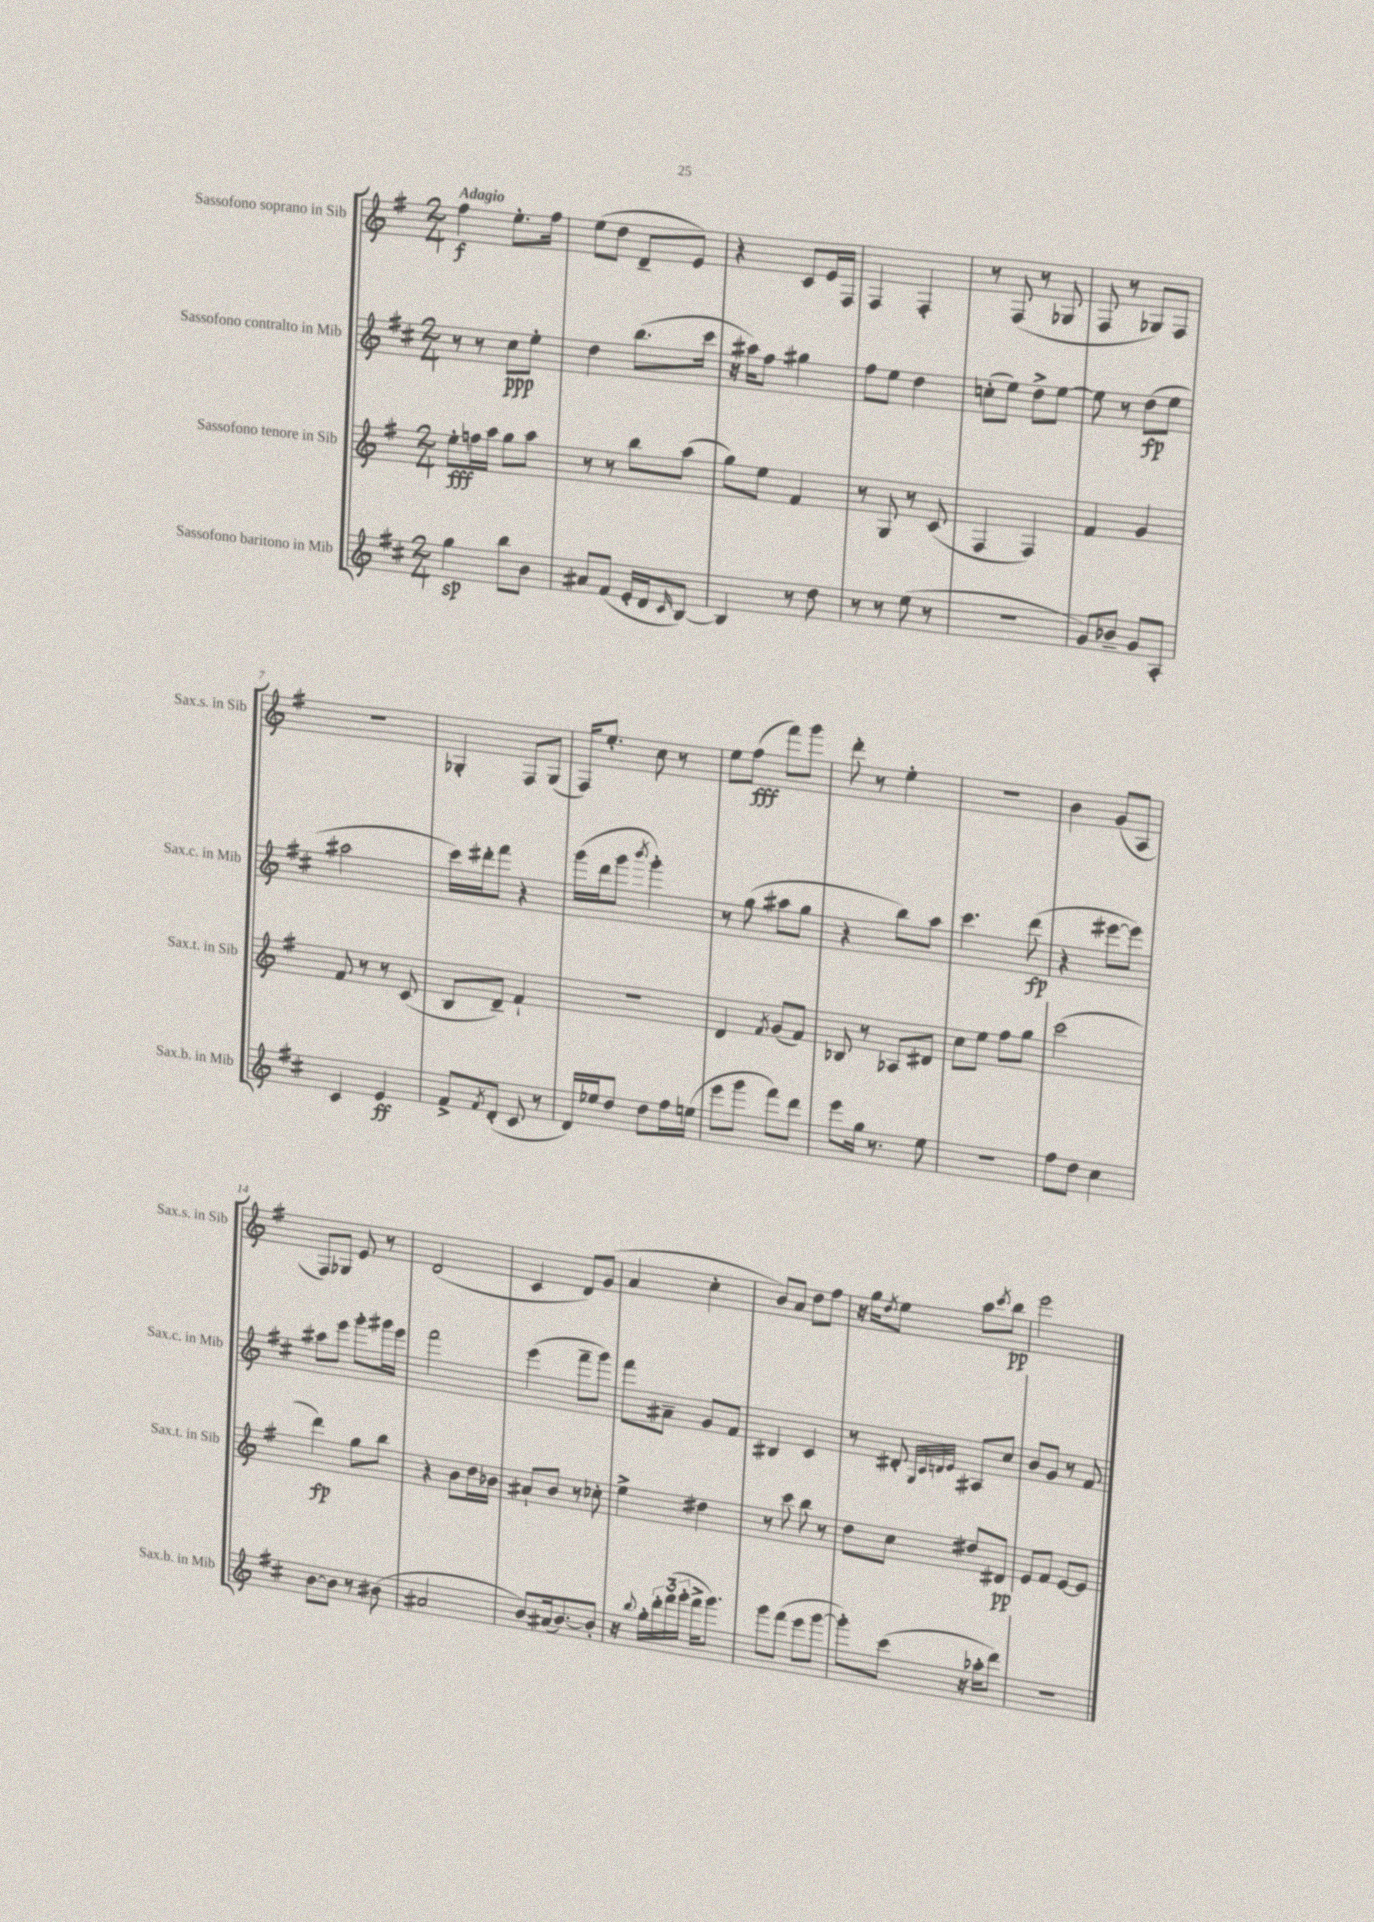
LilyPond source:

<<
\new StaffGroup <<
\new Staff = "s0" \with { instrumentName = "Sassofono soprano in Sib" shortInstrumentName = "Sax.s. in Sib" } {
    \clef treble \key g \major \numericTimeSignature \time 2/4 \tempo "Adagio"
    fis''4\f e''8.-. fis''16 |
    e''8( d''8 d'8-- e'8) |
    r4 c'8 e'16 fis16 |
    fis4 fis4-. |
    r8 fis8( r8 ges8 |
    fis8 r8 ges8) fis8 |
    R2 |
    ges4-. fis8 ges8( |
    fis16) e''8.-. c''8 r8 |
    e''8 fis''8\fff( fis'''8) g'''8 |
    d'''8-. r8 e''4-. |
    R2 |
    b'4 g'8( a8 |
    fis8) ges8 e'8 r8 |
    d'2( |
    c'4 d'8) g'8( |
    a'4 c''4-. |
    b'8) a'8 d''8 fis''8 |
    r16 g''16 \acciaccatura { d''8 } e''8 a''8 \acciaccatura { c'''8 } b''8\pp |
    e'''2 \bar "|." |
}
\new Staff = "s1" \with { instrumentName = "Sassofono contralto in Mib" shortInstrumentName = "Sax.c. in Mib" } {
    \clef treble \key d \major \numericTimeSignature \time 2/4
    r8 r8 cis''8\ppp e''8-. |
    d''4 b''8.( cis'''16 |
    r16 ais''16) fis''8 gis''4 |
    fis''8 e''8 d''4 |
    c''8-.( e''8) d''8-> e''8~ |
    e''8 r8 d''8\fp( e''8 |
    ais''2 |
    cis'''16) dis'''16-. fis'''8 r4 |
    g'''16( d'''16 g'''8 \acciaccatura { b'''8 } g'''4-.) |
    r8 g''8( ais''8 g''8 |
    r4 b''8) a''8 |
    cis'''4. d'''8\fp( |
    r4 eis'''8~ eis'''8) |
    ais''8 e'''8 g'''8-. gis'''16 e'''16 |
    fis'''2 |
    e'''4( fis'''8-- g'''8) |
    fis'''8 ais'8-- g'8 fis'8 |
    bis4 cis'4 |
    r8 dis'8-. \grace { g32 cis'32 d'32 e'32 } ais8 cis''8 |
    b'8 g'8 r8 fis'8 \bar "|." |
}
\new Staff = "s2" \with { instrumentName = "Sassofono tenore in Sib" shortInstrumentName = "Sax.t. in Sib" } {
    \clef treble \key g \major \numericTimeSignature \time 2/4
    e''8-.\fff f''16 a''16 g''8 a''8 |
    r8 r8 b''8 a''8( |
    g''8) e''8 fis'4 |
    r8 g8 r8 c'8( |
    fis4 fis4) |
    fis'4 g'4 |
    fis'8 r8 r8 c'8( |
    b8 d'8--) fis'4-! |
    r2 |
    d'4 \acciaccatura { fis'8 } g'8( fis'8) |
    bes8 r8 aes8 dis'8 |
    c''8 e''8 fis''8 g''8 |
    c'''2( |
    d'''4\fp) g''8 b''8 |
    r4 b'8 d''16 bes'16 |
    ais'8-! b'8 r8 ces''8-. |
    e''4-> dis''4 |
    r8 c'''8 b''8 r8 |
    d''8 c''8 dis''8 dis'8\pp |
    e'8 fis'8 e'8~ e'8 \bar "|." |
}
\new Staff = "s3" \with { instrumentName = "Sassofono baritono in Mib" shortInstrumentName = "Sax.b. in Mib" } {
    \clef treble \key d \major \numericTimeSignature \time 2/4
    g''4\sp b''8 b'8 |
    ais'8 fis'8( e'16-. d'16 \grace { cis'16 } b8~) |
    b4 r8 d''8 |
    r8 r8 e''8( r8 |
    R2 |
    g'8) bes'8-- g'8 a8-. |
    cis'4 e'4\ff |
    fis'8-> \acciaccatura { fis'8 } d'8-.( cis'8 r8 |
    d'16) ees''16 d''8 d''8 fis''16 e''16( |
    e'''8 g'''8 fis'''8) d'''8 |
    e'''8 g''16 r8. e''8 |
    R2 |
    fis''8 d''8 cis''4 |
    b'8~ b'8 r8 bis'8( |
    ais'2 |
    b'8) ais'16( b'8.~) b'8-. |
    r16 \appoggiatura { b''8 } g''16-. \tuplet 3/2 { d'''16-. fis'''16( g'''16-. } fis'''16-> g'''8.) |
    g'''8 fis'''8( e'''8 g'''8~ |
    g'''8-.) cis'''8( r16 aes''16-. d'''8) |
    R2 \bar "|." |
}
>>
>>
